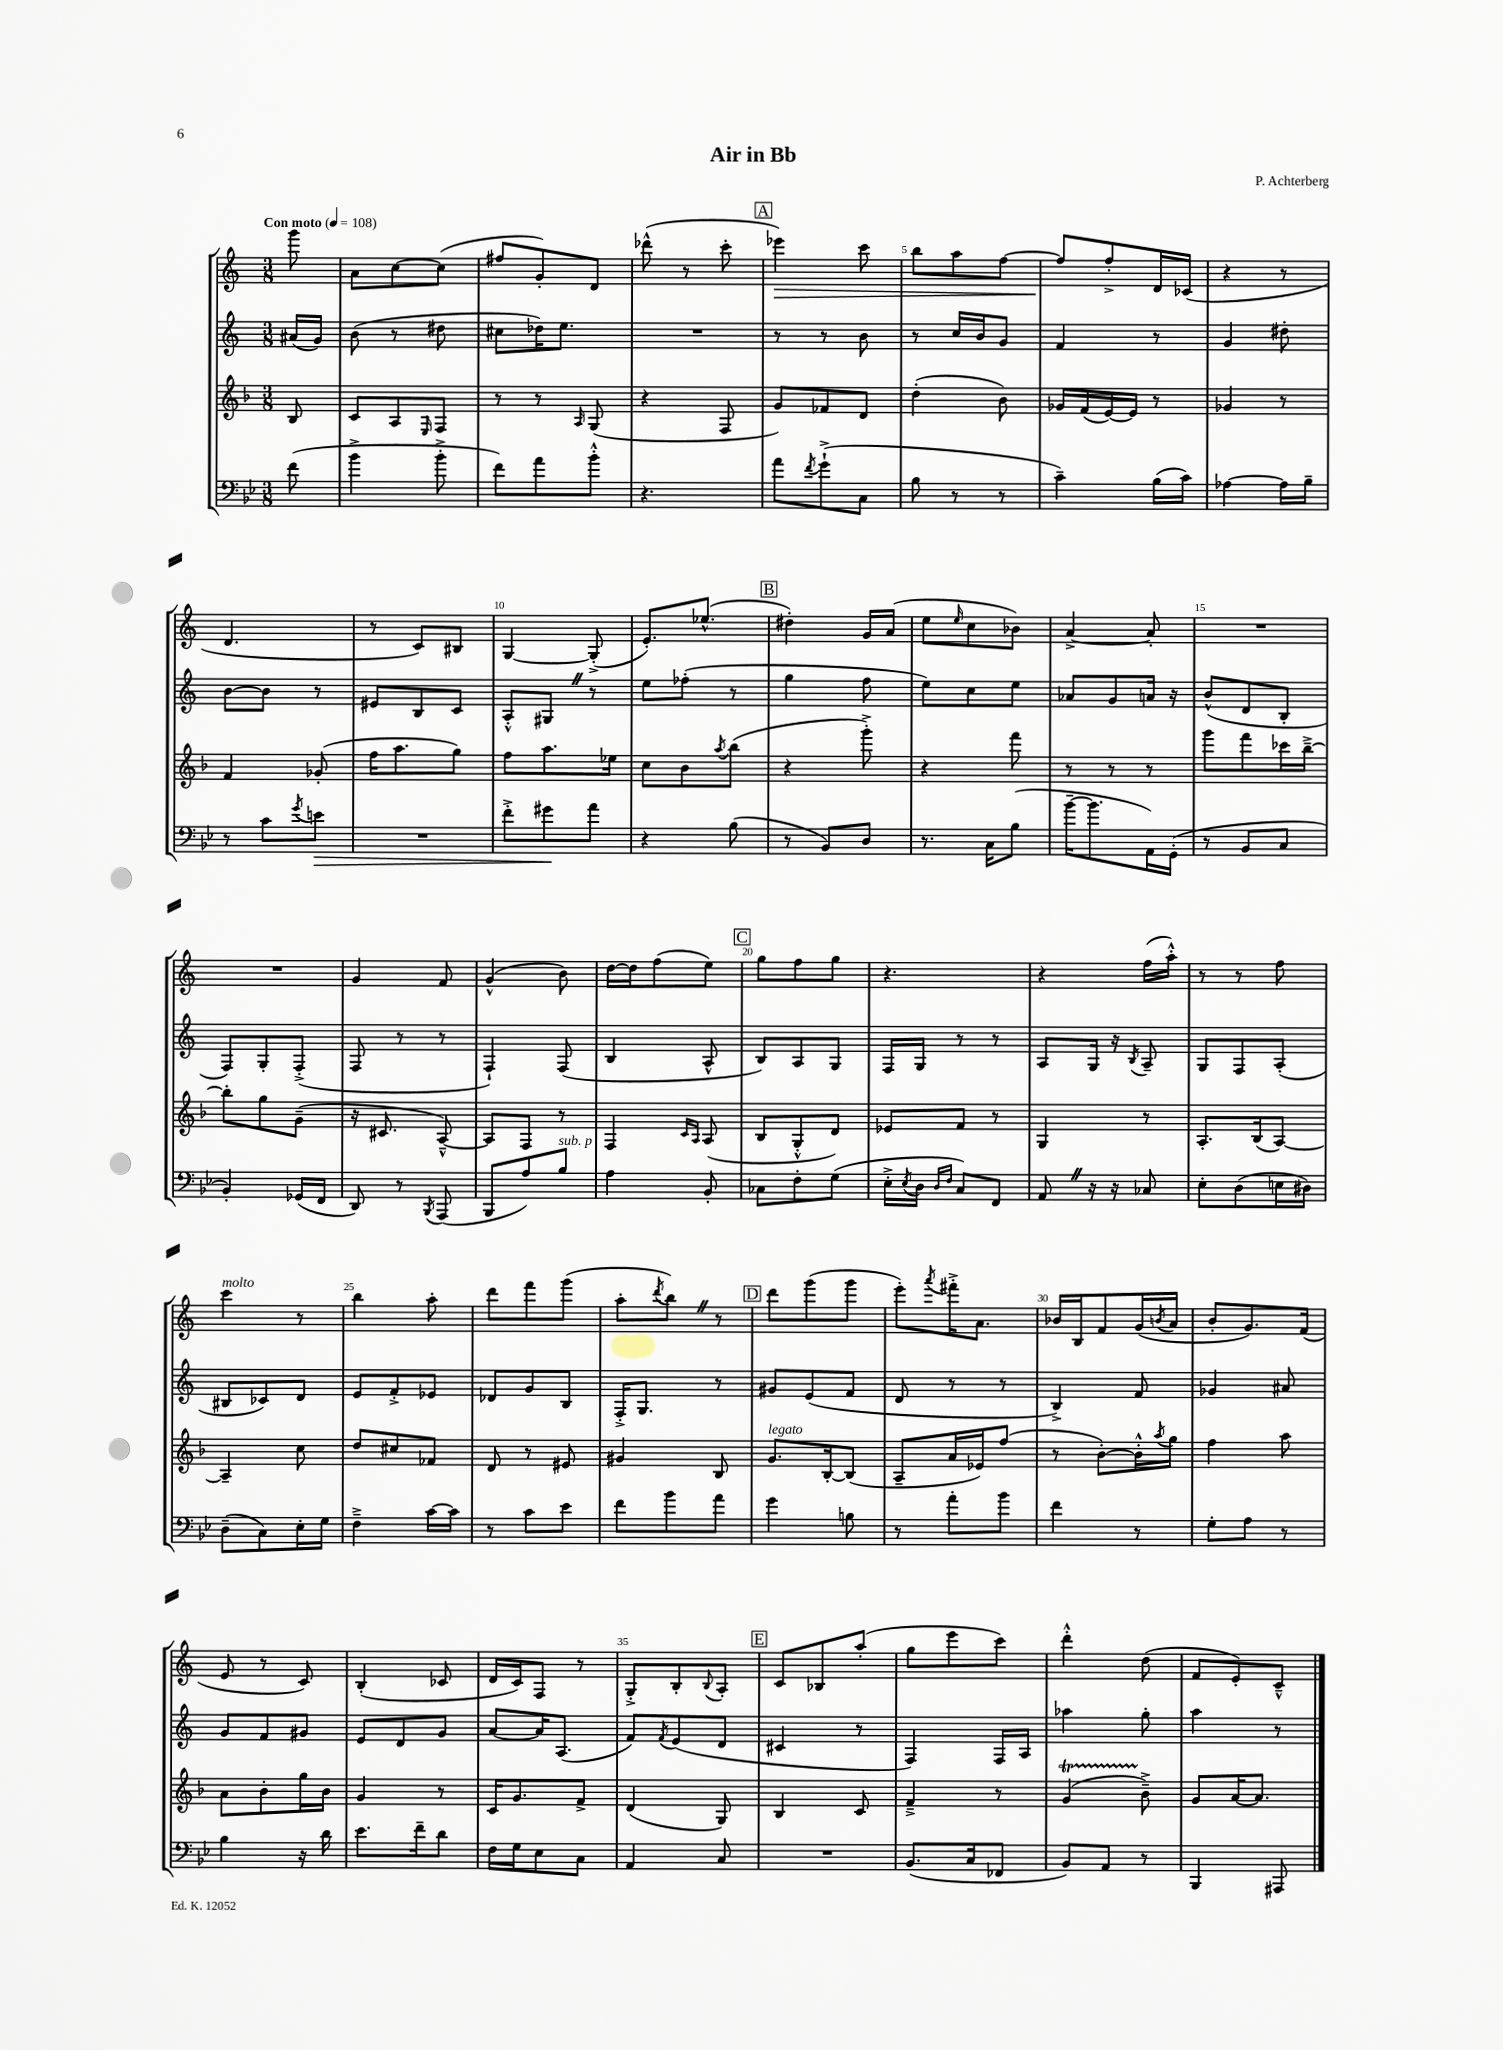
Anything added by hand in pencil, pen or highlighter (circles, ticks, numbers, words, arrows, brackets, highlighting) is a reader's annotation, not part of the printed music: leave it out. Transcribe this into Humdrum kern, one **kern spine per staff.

**kern	**dynam	**kern	**kern	**kern	**dynam
*part4	*part4	*part3	*part2	*part1	*part1
*staff4	*staff4	*staff3	*staff2	*staff1	*staff1
*clefF4	*	*clefG2	*clefG2	*clefG2	*
*k[b-e-]	*	*k[b-]	*k[]	*k[]	*
*M3/8	*	*M3/8	*M3/8	*M3/8	*
*MM108	*	*MM108	*MM108	*MM108	*
=	=	=	=	=	=
!	!	!	!	!LO:TX:a:B:t=Con moto	!
(8f\	.	8B-/	(16a#X/LL	8ggg\	.
.	.	.	16g/JJ)	.	.
=1	=1	=1	=1	=1	=1
4b-^\	.	8c/L	(8b\	8a\L	.
.	.	8A/	8r	[8cc\	.
.	.	16qqE/	.	.	.
8b-'^\	.	8F/J	8dd#X\	(8cc\J]	.
=2	=2	=2	=2	=2	=2
8f\L)	.	8r	8cc#X\L	8ff#X/L	.
8a\	.	8r	16dd-X\K)	8g'/)	.
.	.	.	8.ee\J	.	.
.	.	16qqA/	.	.	.
8b-'^^\J	.	(8G/	.	8d/J	.
=3	=3	=3	=3	=3	=3
4.r	.	4r	4.r	(8ddd-X^^\	.
.	.	.	.	8r	.
.	.	8F/	.	8ccc'\	.
!!LO:REH:place=s1:t=A
=4	=4	=4	=4	=4	=4
!	!	!	!	!	!LO:HP:b
8a\L	.	8g/L)	8r	4eee-X\)	>
8qf/	.	.	.	.	.
(8g`^\	.	8f-X/	8r	.	.
8C\J	.	8d/J	8b\	8ccc\	.
=5	=5	=5	=5	=5	=5
8B-\	.	(4dd'\	8r	8bb\L	.
8r	.	.	16cc/LL	8aa\	.
.	.	.	16b/J	.	.
8r	.	8b-\)	8g/J	[8ff\J	.
=6	=6	=6	=6	=6	=6
4c~\)	.	16g-X/LL	4f/	8ff/L]	.
.	.	(16f/	.	.	.
.	.	[16e/)	.	8ff'^/	]
.	.	16e/JJ]	.	.	.
(16B-\LL	.	8r	8r	16d/L	.
16c\JJ)	.	.	.	(16c-X/JJ	.
=7	=7	=7	=7	=7	=7
[4A-X\	.	4g-X/	4g/	4r	.
16A-\LL]	.	8r	8dd#X'\	8r	.
16B-~\JJ	.	.	.	.	.
!!LO:LB:g=z
=8	=8	=8	=8	=8	=8
8r	.	4f/	[8b\L	4.d/	.
8c\L	.	.	8b\J]	.	.
8qg/	.	.	.	.	.
!	!LO:HP:b	!	!	!	!
8en\J	>	(8g-X'/	8r	.	.
=9	=9	=9	=9	=9	=9
4.r	.	16ff\KL	8e#X/L	8r	.
.	.	8.aa\	.	.	.
.	.	.	8B/	8c/L)	.
.	.	8gg\J)	8c/J	8B#X/J	.
=10	=10	=10	=10	=10	=10
8f'^\L	.	8ff\L	8A'^^/L	[4G/	.
8g#X\	.	8.aa\	8G#XZ/J	.	.
8a\J	]	.	8r	(8G'^/]	.
.	.	16ee-X\Jk	.	.	.
=11	=11	=11	=11	=11	=11
4r	.	8cc\L	8ee\L	8.e'/L)	.
.	.	8b-\	(8ff-X'\J	.	.
.	.	.	.	(8.ee-X^^/J	.
.	.	8qaa/	.	.	.
(8B-\	.	(8bb-\J	8r	.	.
!!LO:REH:place=s1:t=B
=12	=12	=12	=12	=12	=12
8r	.	4r	4gg\	4dd#X'\)	.
8BB-/L)	.	.	.	.	.
8D/J	.	8ggg'^\)	8ff\	16g/LL	.
.	.	.	.	(16a/JJ	.
=13	=13	=13	=13	=13	=13
8.r	.	4r	8ee\L)	8ee\L	.
.	.	.	.	16qqee/	.
.	.	.	8cc\	8cc\	.
16C\KL	.	.	.	.	.
(8B-\J	.	8fff\	8ee\J	8b-X\J)	.
=14	=14	=14	=14	=14	=14
[16b-~\KL	.	8r	8a-X/L	[4a^/	.
8.b-\]	.	.	.	.	.
.	.	8r	8g/	.	.
16AA\L)	.	8r	16an/Jk	8a'/]	.
(16GG'\JJ	.	.	16r	.	.
=15	=15	=15	=15	=15	=15
8r	.	8ggg\L	(8b^^/L	4.r	.
8BB-/L	.	8fff\	8d/	.	.
8C/J	.	16ccc-X\L	8B'/J	.	.
.	.	[16bb-~^\JJ	.	.	.
!!LO:LB:g=z
=16	=16	=16	=16	=16	=16
4BB-'/)	.	8bb-'\L]	8F/L)	4.r	.
.	.	8gg\	8G'/	.	.
(16GG-X/LL	.	(8g~\J	(8F'^/J	.	.
16FF/JJ	.	.	.	.	.
=17	=17	=17	=17	=17	=17
8DD/)	.	16r	8F/	4g/	.
.	.	8.c#X/	.	.	.
8r	.	.	8r	.	.
8qBBB-/	.	.	.	.	.
(8AAA/	.	[8A~^^/)	8r	8f/	.
=18	=18	=18	=18	=18	=18
8BBB-/L	.	8A/L]	4F`/)	(4g^^/	.
8A/)	.	8F/J	.	.	.
!LO:TX:a:i:t=sub. p	!	!	!	!	!
8B-/J	.	8r	(8F/	8b\)	.
=19	=19	=19	=19	=19	=19
4A\	.	4F/	4B/	[16dd\LL	.
.	.	.	.	16dd\J]	.
.	.	.	.	(8ff\	.
.	.	16qqc/LL	.	.	.
.	.	16qqA/JJ	.	.	.
8BB-'/	.	(8A/	8A^^/	8ee\J)	.
!!LO:REH:place=s1:t=C
=20	=20	=20	=20	=20	=20
8C-X\L	.	8B-/L	8B/L)	8gg\L	.
8F'\	.	8G'^^/	8A/	8ff\	.
(8G\J	.	8d/J)	8G/J	8gg\J	.
=21	=21	=21	=21	=21	=21
16E-'^\LL	.	8e-X/L	16F/LL	4.r	.
8qE-/	.	.	.	.	.
16D\JJ	.	.	16G/JJ	.	.
16qqD/LL	.	.	.	.	.
16qqF/JJ	.	.	.	.	.
8C/L)	.	8f/J	8r	.	.
8FF/J	.	8r	8r	.	.
=22	=22	=22	=22	=22	=22
8AAZ/	.	4G/	8A/L	4r	.
16r	.	.	16G/Jk	.	.
16r	.	.	16r	.	.
.	.	.	8qB/	.	.
8C-X/	.	8r	8A~/	(16ff\LL	.
.	.	.	.	16aa'^^\JJ)	.
=23	=23	=23	=23	=23	=23
8E-'\L	.	8.A'/L	8G/L	8r	.
(8D\	.	.	8F/	8r	.
.	.	(16B-/k	.	.	.
16En\L	.	[8A/J)	(8A'/J	8ff\	.
16D#X\JJ)	.	.	.	.	.
!!LO:LB:g=z
=24	=24	=24	=24	=24	=24
!	!	!	!	!LO:TX:a:i:t=molto	!
(8D~\L	.	4A~/]	8B#X/L	4ccc\	.
8C\)	.	.	8c-X/)	.	.
16E-'\L	.	8cc\	8d/J	8r	.
16G\JJ	.	.	.	.	.
=25	=25	=25	=25	=25	=25
4F~^\	.	8dd/L	8e/L	4bb\	.
.	.	8cc#X/	8f'^/	.	.
[16c\LL	.	8f-X/J	8e-X/J	8aa'\	.
16c\JJ]	.	.	.	.	.
=26	=26	=26	=26	=26	=26
8r	.	8d/	8d-X/L	8ddd\L	.
8c\L	.	8r	8g/	8fff\	.
8e-\J	.	8e#X/	8B/J	(8ggg\J	.
=27	=27	=27	=27	=27	=27
8f\L	.	4g#X/	16F'^/KL	8aa'\L	.
.	.	.	8.G/J	.	.
.	.	.	.	8qddd/	.
8b-\	.	.	.	8bbZ\J)	.
8a\J	.	8B-/	8r	8r	.
!!LO:REH:place=s1:t=D
=28	=28	=28	=28	=28	=28
!	!	!LO:TX:a:i:t=legato	!	!	!
4g\	.	8.g/L	8g#X/L	8ddd\L	.
.	.	.	(8e/	(8ggg\	.
.	.	[16B-'/k	.	.	.
8Bn\	.	(8B-/J]	8f/J	8ggg\J	.
=29	=29	=29	=29	=29	=29
8r	.	8A~/L	8d/	8eee'\L)	.
.	.	.	.	8qaaa/	.
8a'\L	.	16a/L	8r	16fff#X'^\K	.
.	.	16e-X/J)	.	8.a\J	.
8b-\J	.	(8ff/J	8r	.	.
=30	=30	=30	=30	=30	=30
4f\	.	8r	4B^/)	16b-X/LL	.
.	.	.	.	16B/J	.
.	.	[8b-'\L)	.	8f/	.
8r	.	16b-'^^\L]	8f/	(16g/L	.
.	.	8qaa/	.	8qbn/	.
.	.	16gg\JJ	.	16a/JJ	.
=31	=31	=31	=31	=31	=31
8G'\L	.	4ff\	4g-X/	8b'/L	.
8A\J	.	.	.	8.g/)	.
8r	.	8aa\	8a#X/	.	.
.	.	.	.	(16f/Jk	.
!!LO:LB:g=z
=32	=32	=32	=32	=32	=32
4B-\	.	8a\L	8g/L	8e/	.
.	.	8b-'\	8f/	8r	.
16r	.	16gg\L	8g#X/J	8c/)	.
16d\	.	16b-\JJ	.	.	.
=33	=33	=33	=33	=33	=33
8.e-\L	.	4g/	8e/L	(4B'/	.
.	.	.	8d/	.	.
16f~\k	.	.	.	.	.
8d\J	.	8r	8g/J	8c-X/	.
=34	=34	=34	=34	=34	=34
16F\LL	.	16c/KL	[8a/L	16d/LL	.
16G\J	.	8.g/	.	16c/J)	.
8E-\	.	.	16a/K]	8F/J	.
.	.	.	(8.A/J	.	.
8C\J	.	8f^/J	.	8r	.
=35	=35	=35	=35	=35	=35
4AA/	.	(4d/	8f/L)	8G'^/L	.
.	.	.	8qf/	.	.
.	.	.	(8e/	8B'/	.
.	.	.	.	8qqB/	.
8C/	.	8G/)	8d/J	8A'/J	.
!!LO:REH:place=s1:t=E
=36	=36	=36	=36	=36	=36
4.r	.	4B-/	4c#X/	8c/L	.
.	.	.	.	8B-X/	.
.	.	8c/	8r	(8aa'/J	.
=37	=37	=37	=37	=37	=37
(8.BB-/L	.	4f~^/	4F/)	8gg\L	.
.	.	.	.	8eee\	.
16C/k	.	.	.	.	.
8FF-X/J	.	8r	16F/LL	8ccc\J)	.
.	.	.	16A/JJ	.	.
=38	=38	=38	=38	=38	=38
8BB-/L)	.	(4gT/	4aa-X\	4ddd'^^\	.
8AA/J	.	.	.	.	.
8r	.	8b-~^\)	8gg'\	(8dd\	.
=39	=39	=39	=39	=39	=39
4BBB-/	.	8g/L	4aa\	8f/L	.
.	.	[16a/K	.	8e'/)	.
.	.	8.a/J]	.	.	.
8AAA#X/	.	.	8r	8c~^^/J	.
==	==	==	==	==	==
*-	*-	*-	*-	*-	*-
